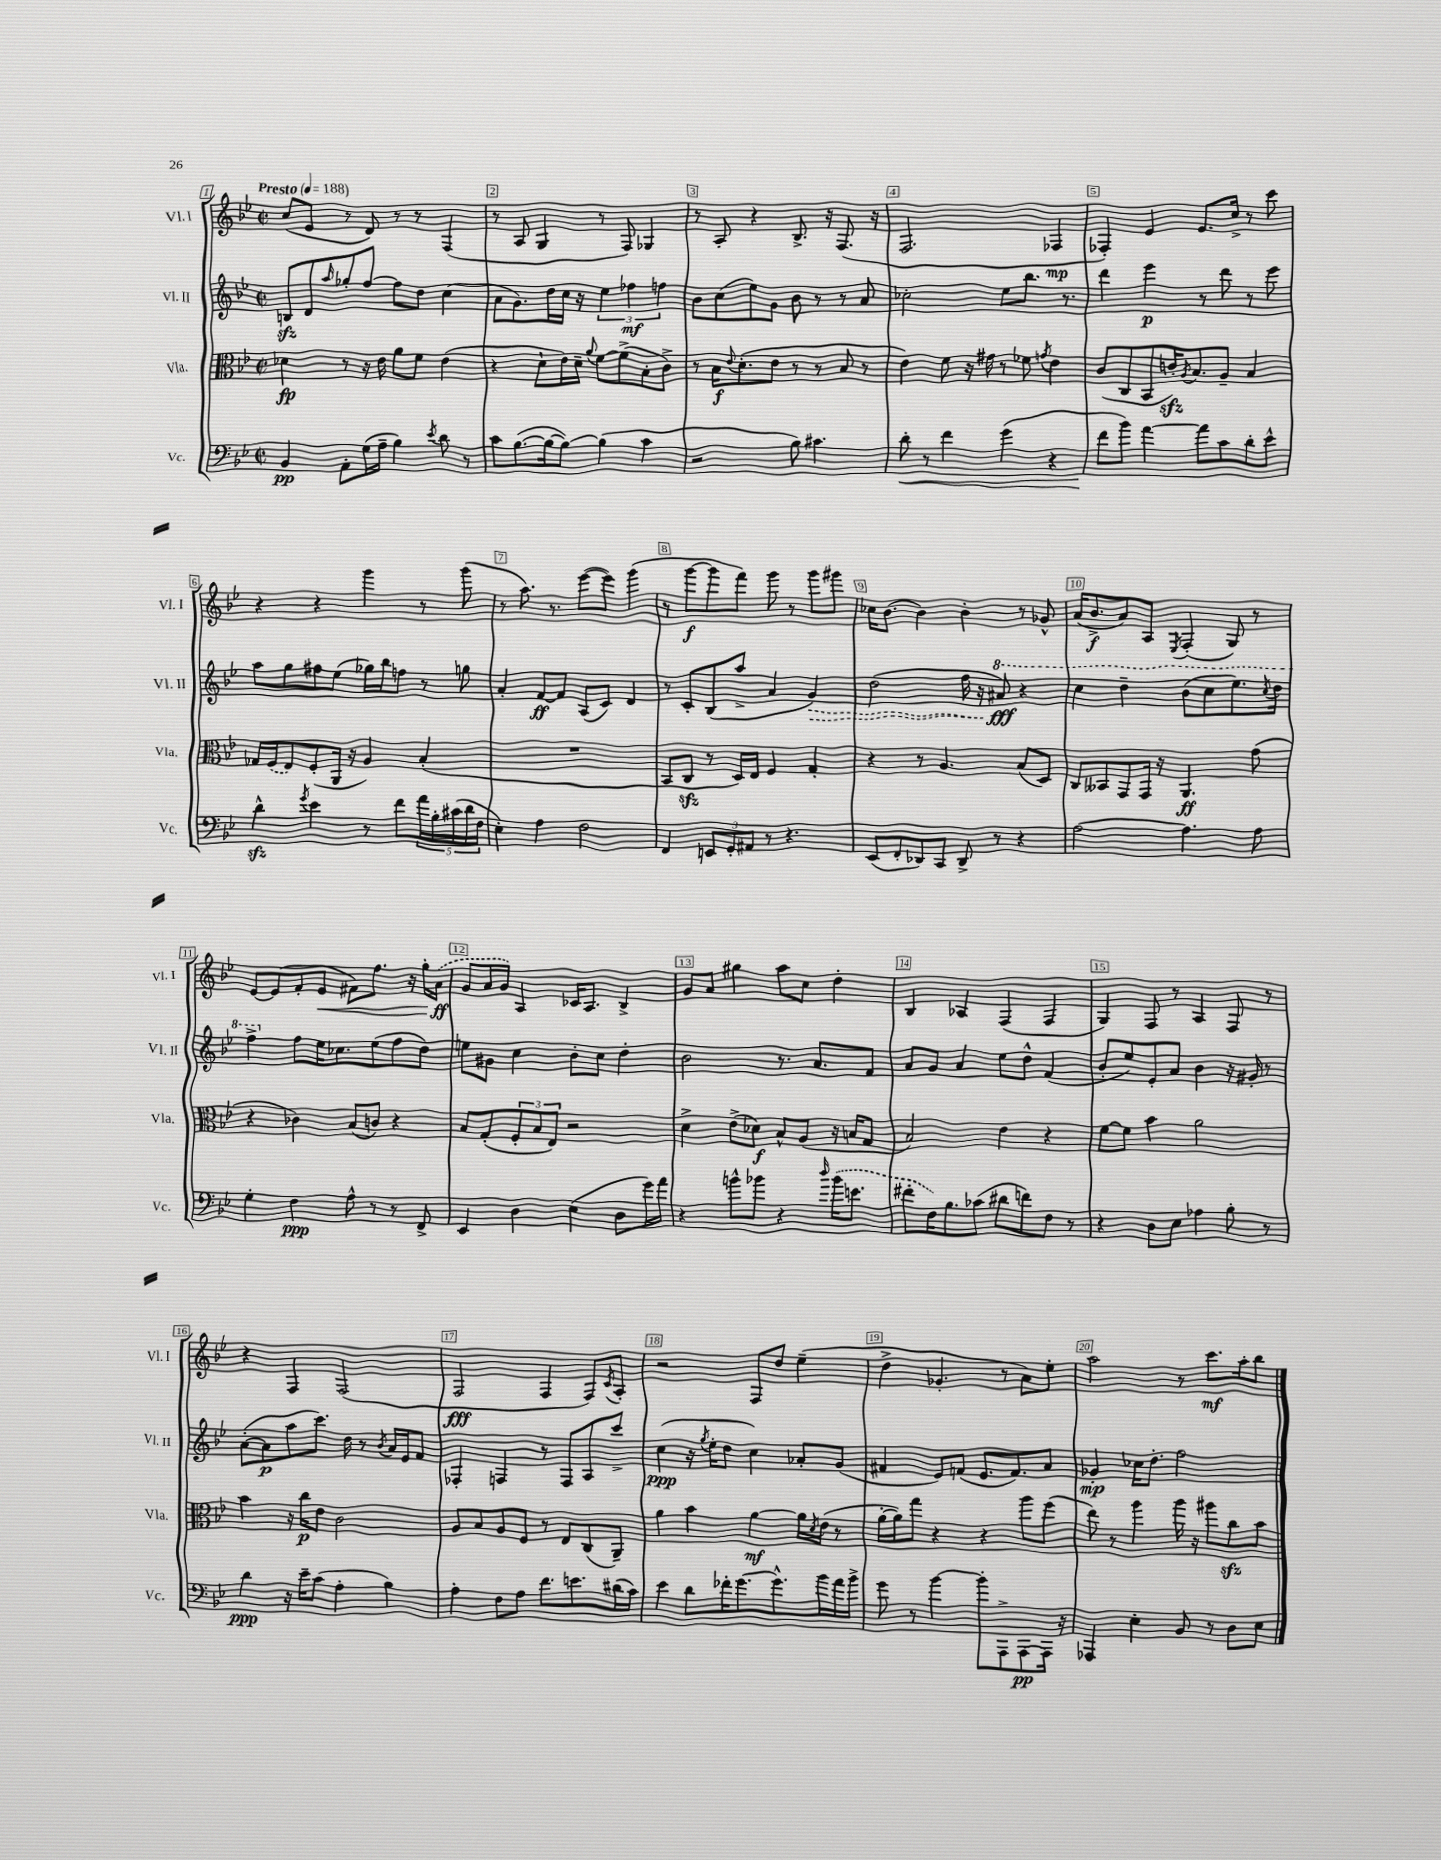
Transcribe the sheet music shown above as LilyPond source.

<<
\new StaffGroup <<
\new Staff = "s0" \with { instrumentName = "Vl. I" shortInstrumentName = "Vl. I" } {
    \clef treble \key bes \major \defaultTimeSignature \time 2/2 \tempo "Presto" 4 = 188
    c''8( ees'8 r8 d'8) r8 r8 f4( |
    r8 a8 g4 r8 f8) ges4 |
    r8 a8-. r4 bes8.-> r16 f8.( r16 |
    f2. fes4\mp |
    fes4-.) ees'4 ees'8. c''16-> r8 c'''8 |
    r4 r4 g'''4 r8 g'''8( |
    r8 a''8.) r8. ees'''8~( ees'''8) g'''4( |
    r8 g'''8~\f g'''8 f'''8) g'''8 r8 g'''8 gis'''8 |
    ces''16 bes'8.~ bes'4 bes'4-. r8 ges'8-^ |
    a'16( bes'8.->\f a'8) a8 \acciaccatura { ees8 } f4-.( g8) r8 |
    ees'8~ ees'8( f'8-. ees'8\< fis'8) f''8. r16 g''16-. \once \slurDashed a'16\ff\!( |
    g'8 a'16 g'16) a4 ces'16 a8. bes4-> |
    g'8 a'8 gis''4 a''8 c''8 d''4-. |
    bes4 aes4 f4( f4 |
    g4) f8 r8 a4 f8 r8 |
    r4 f4 f2( |
    f2\fff f4 f8) \acciaccatura { c'8 } a8-. |
    r2 f8 d''8 ees''4--( |
    d''4-> ges'4.-. r8 a'8) ees''8-. |
    a''2 r8 c'''8.\mf a''16-. bes''8 \bar "|." |
}
\new Staff = "s1" \with { instrumentName = "Vl. II" shortInstrumentName = "Vl. II" } {
    \clef treble \key bes \major \defaultTimeSignature \time 2/2
    b8\sfz d'8 \grace { a''16 } ges''8-. f''8~ f''8 d''8 c''4( |
    a'8 g'8.) d''16 c''16 r16 \tuplet 3/2 { ees''4 fes''4\mf f''4 } |
    bes'8 c''8( ees''8) g'8 bes'8 r8 r8 a'8 |
    ces''2-. ees''8 bes''8. r8. |
    d'''4 ees'''4\p r8 d'''8 r8 ees'''8 |
    a''8 g''8 fis''8 ees''8( ges''16) bes''16 f''8 r8 g''8 |
    a'4-. f'8~\ff f'8 a8( c'8) d'4 |
    r8 c'8-. bes8( a''8-> a'4 \once \override Hairpin.style = #'dashed-line g'4\>) |
    d''2( f''16 r16 \ottava #1 ais''8\fff\!) r4 |
    c'''4 d'''4-- bes''8( c'''8 ees'''8.) \acciaccatura { c'''8 } d'''16 |
    f'''4-> \ottava #0 f''8 ees''16 ces''8. ees''8( f''8 d''8) |
    e''8 gis'8 c''4 bes'8-. c''8 d''4-. |
    bes'2 r8. a'8. f'8 |
    a'8 g'8 a'4 ees''8 d''8-^ f'4( |
    bes'8-. ees''8) ees'8-. a'8 bes'4 r16 gis'16-. r8 |
    a'8~-.( a'8\p a''8 c'''8.) d''16 r8 \acciaccatura { bes'8 } a'16 ees'16 f'8 |
    fes4-. f4 r8 f8 a8 c'''8-> |
    c''4\ppp( r16 \acciaccatura { g''8 } ees''16-. d''8 c''4) aes'8-. g'8( |
    fis'4 ees'8) f'8( ees'8. f'8.) a'8 |
    ges'4-.\mp ces''16 d''8.-. f''2 \bar "|." |
}
\new Staff = "s2" \with { instrumentName = "Vla." shortInstrumentName = "Vla." } {
    \clef alto \key bes \major \defaultTimeSignature \time 2/2
    des'4\fp r8 r16 ees'16 a'8 f'8 ees'4( |
    r4 d'8-! ees'16) d'16-- \appoggiatura { a'8 } f'8~ f'8->( bes8-. c'8->) |
    r8 bes16\f \appoggiatura { ees'8 } d'8.-.( ees'8 r8 r8 bes8 r8 |
    ees'4) f'8 r16 gis'16 r8 fes'8 \acciaccatura { g'8 } ees'4 |
    c'8( c8 bes,8 e'16-.\sfz) \acciaccatura { a8 } bes8. a8-- bes4 |
    ges16 \once \slurDashed f16( ees8) f8-.( a,16 r16 a4) bes4-.( |
    R1 |
    bes,8 c8\sfz r8 d16) ees16 f4 g4-. |
    r4 r8 a4. bes8( d8) |
    c8 beses,8 g,8 g,16 r16 a,4.\ff g'8( |
    r4 ces'4) bes8( c'8) r4 |
    bes8 g8-.( \tuplet 3/2 { f8-. bes8 ees8) } r2 |
    d'4-> ees'8->( des'8\f) bes8-^ a8( r16 b16 g8 |
    bes2) ees'4 r4 |
    f'8~ f'8 bes'4 a'2 |
    bes'4 r16 c''16\p ees'8 c'2 |
    a8 bes8 a8 f8 r8 ees8 c8( a,8--) |
    a'4 bes'4 a'4~\mf a'16 \acciaccatura { d'8 } ees'16( r8 |
    a'16~-. a'16) g''8 r4 r4 a''8 f''8( |
    ees''8) r8 a''4 a''16 r16 ais''8 c''8\sfz bes'8 \bar "|." |
}
\new Staff = "s3" \with { instrumentName = "Vc." shortInstrumentName = "Vc." } {
    \clef bass \key bes \major \defaultTimeSignature \time 2/2
    bes,4\pp a,8-. g16( a16-- bes4) \acciaccatura { ees'8 } d'8 r8 |
    c'8 bes8.~( bes16~ bes8~) bes4( c'4 |
    r2 bes8) cis'4. |
    d'8-.\< r8 f'4 g'4( r4 |
    f'8\! bes'8) a'4~ a'8 c'8 d'8-. ees'8-^ |
    d'4-^\sfz \acciaccatura { g'8 } ees'4 r8 f'8 \tuplet 5/4 { a'16 bes16-. cis'16( d'16 f16 } |
    ees4-.) a4 f2 |
    f,4 \tuplet 3/2 { e,8 g,8-. ais,8 } r8 r4. |
    ees,8( f,8-. des,8) c,8 des,8-> r8 r4 |
    a2~ a4. a8 |
    g4-. f4\ppp a8-^ r8 r8 f,8-> |
    ees,4 d4 ees4( d8 g'16) a'16 |
    r4 b'8-^ bes'8 r4 \grace { d''16 } \once \slurDashed bes'16( e'8. |
    fis'8-. f16) bes8. ces'8( dis'8 f'8) f8 r8 |
    r4 d8 ees8 aes4 bes8-. r8 |
    d'4\ppp r16 ees'16-- c'8( a4-. bes4) |
    a4-. f8 a8 f'8. e'8. dis'16( c'16) |
    ees'4 d'8 fes'16-. g'8.~ g'8.-^ bes'16 a'16 bes'16-> |
    g'8 r8 bes'4~ bes'8-. a,,8-> a,,8~\pp a,,16 r16 |
    aes,,4 ees4-. bes,8 r8 d8 ees8 \bar "|." |
}
>>
>>
\layout { \context { \Score \override BarNumber.break-visibility = ##(#f #t #t) barNumberVisibility = #all-bar-numbers-visible \override BarNumber.stencil = #(make-stencil-boxer 0.1 0.3 ly:text-interface::print) } }
